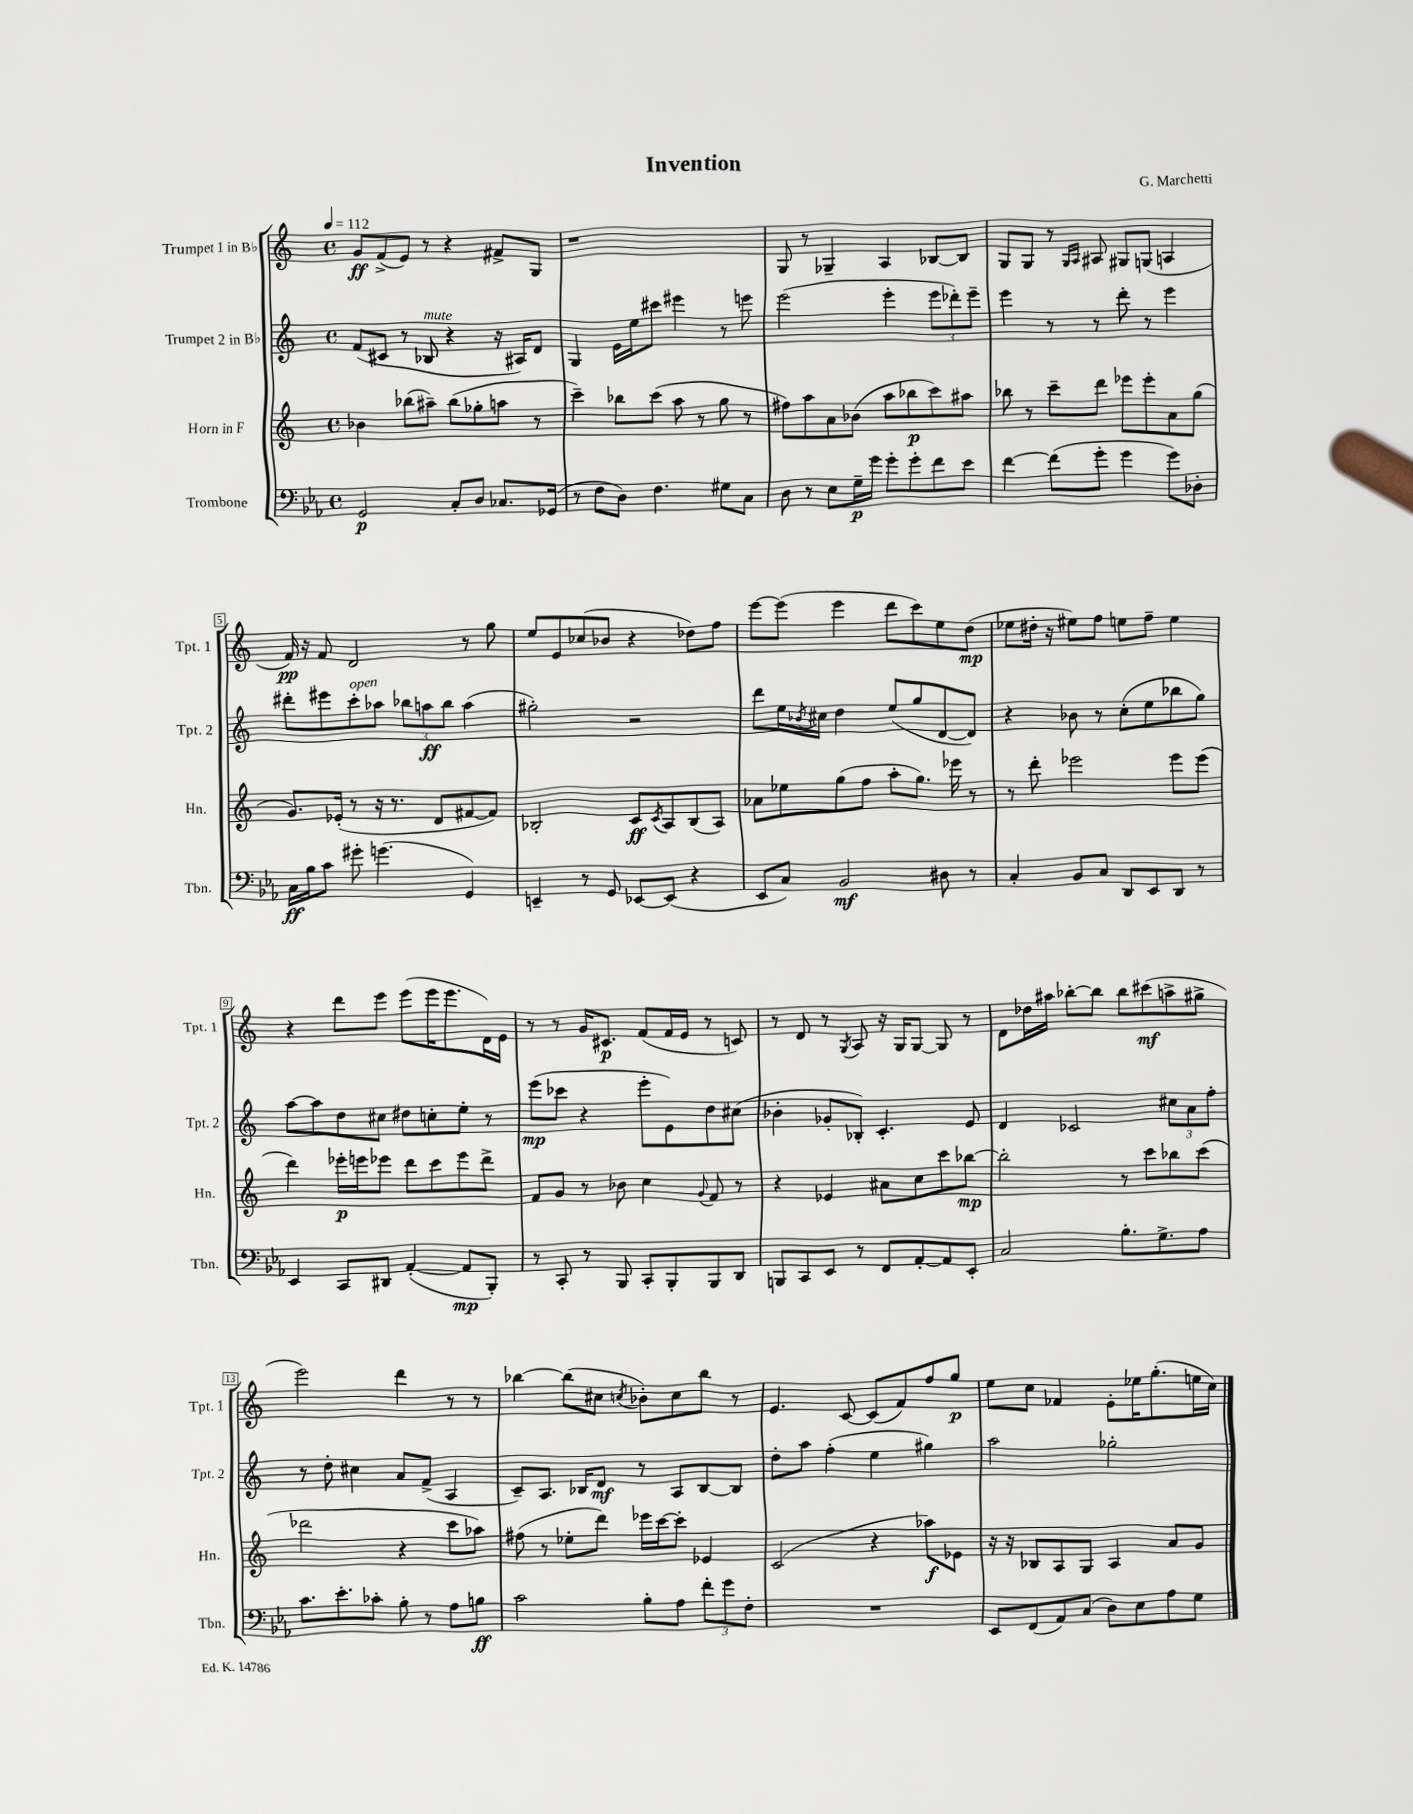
\header { title = "Invention" composer = "G. Marchetti" }
<<
\new StaffGroup <<
\new Staff = "s0" \with { instrumentName = "Trumpet 1 in Bb" shortInstrumentName = "Tpt. 1" } {
    \clef treble \key c \major \defaultTimeSignature \time 4/4 \tempo 4 = 112
    g'8\ff f'8->( e'8) r8 r4 fis'8-> g8 |
    r1 |
    g8 r8 ges4-- a4 bes8~ bes8 |
    g8 g8 r8 \grace { g16 a16 } ais8 gis8 g8( a4 |
    f'16\pp) r16 f'8 d'2 r8 g''8 |
    e''8 e'8 ces''8( bes'8 r4 des''8) f''8 |
    e'''8~ e'''8( e'''4 d'''8 c'''8) e''8 d''8\mp( |
    ees''8 dis''16-. r16 eis''8) f''8 e''8 f''8-- e''4 |
    r4 d'''8 e'''8 e'''8( e'''16 e'''8. d'16) e'16 |
    r8 r8 g'16 cis'8.\p f'8( f'16 e'16 r8 c'8) |
    r8 d'8 r8 \acciaccatura { g8 } a8 r16 g16 g8~ g8 r8 |
    d'8 des''16 ais''16 bes''8~-. bes''8 bes''8 cis'''8\mf( a''8-> gis''8-> |
    e'''2) d'''4 r8 r8 |
    bes''4~ bes''8( cis''8 \acciaccatura { c''8 } bes'8-.) c''8 bes''8 r8 |
    e'4. c'8~ c'8( f'8) f''8 g''8\p |
    e''8 c''8 fes'4 e'8-. ees''16 g''8.-.( e''16 c''16) \bar "|." |
}
\new Staff = "s1" \with { instrumentName = "Trumpet 2 in Bb" shortInstrumentName = "Tpt. 2" } {
    \clef treble \key c \major \defaultTimeSignature \time 4/4
    f'8( cis'8 r8 bes8^\markup { \italic "mute" } r4 r16 ais16) d'8 |
    g4 e'16 e''16 cis'''8 eis'''4 r8 e'''8 |
    e'''2( e'''4-. \tuplet 3/2 { e'''8 des'''8-.) e'''8-- } |
    e'''4 r8 r8 d'''8-. r8 e'''4 |
    dis'''8-. eis'''8 c'''8-.^\markup { \italic "open" } aes''8 \tuplet 3/2 { bes''8 a''8\ff bes''8 } a''4( |
    gis''2-.) r2 |
    d'''8 e''16 \acciaccatura { bes'8 } cis''16 d''4 e''8( g''8 d'8~ d'8) |
    r4 bes'8 r8 c''8-.( e''8 bes''8 g''8) |
    a''8~ a''8 d''8 cis''8 dis''8 c''8-. e''8-. r8 |
    e'''8\mp( ces'''8 r4 e'''8-. e'8) d''8 cis''8( |
    bes'4-. ges'8-. bes8-.) c'4.-. e'8 |
    d'4 ces'2 \tuplet 3/2 { cis''8 a'8 f''8-. } |
    r8 d''8-. cis''4 a'8 f'8->( a4 |
    c'8--) a8. bes16 d'8\mf r8 a8 bes8~ bes8 |
    d''8-. a''8 f''4-.( e''4 gis''4) |
    a''2 ges''2-. \bar "|." |
}
\new Staff = "s2" \with { instrumentName = "Horn in F" shortInstrumentName = "Hn." } {
    \clef treble \key c \major \defaultTimeSignature \time 4/4
    bes'4 bes''8( ais''8--) bes''8( ges''8-. a''8 r8 |
    c'''4--) bes''8 c'''8( a''8 r8 g''8 r8 |
    fis''8) a''8 a'8 bes'8( a''8 bes''8\p c'''8) ais''8 |
    bes''8 r8 c'''8-- d'''8 ees'''8 ees'''8-. a'8 g''8( |
    g'8.) ees'16-.( r8 r16 r8. d'8 fis'8~ fis'8) |
    bes2-. c'8\ff \acciaccatura { c'8 } a8 bes8( a8) |
    aes'8 ees''8 g''8( f''8 a''8-. g''8.) ees'''16 r8 |
    r8 d'''8-. ees'''2 ees'''8 ees'''8( |
    d'''4) ees'''16-.\p e'''16 ees'''8 d'''8 c'''8 ees'''8 d'''8-> |
    f'8 g'8 r8 bes'8 c''4 \appoggiatura { g'8 } f'8 r8 |
    r4 ees'4 ais'8 c''8 c'''8 bes''8~\mp |
    bes''2-. r8 c'''8 bes''8 c'''8( |
    des'''2 r4 c'''8 aes''8) |
    fis''8( r8 ees''8-. d'''8) ees'''16 c'''16~ c'''8-. ees'4 |
    c'2( r4 aes''8\f) ees'8 |
    r16 r16 bes8 a8 g8 a4 a'8 g'8 \bar "|." |
}
\new Staff = "s3" \with { instrumentName = "Trombone" shortInstrumentName = "Tbn." } {
    \clef bass \key ees \major \defaultTimeSignature \time 4/4
    g,2\p c8-. d8 ces8. ges,16( |
    r8 f8 d8) f4. gis8 c8 |
    d8 r8 ees8 g16--\p g'16 g'8-. g'8-. f'8 ees'8 |
    f'4~ f'8( g'8-. g'4 g'8) des8-. |
    c16\ff bes16 c'8 gis'8-. g'4.( g,4) |
    e,4-- r8 g,8 ees,8~ ees,8( r4 |
    ees,8 c8) bes,2\mf dis8 r8 |
    c4-. bes,8 c8 d,8 ees,8 d,8 r8 |
    ees,4 c,8 dis,8 aes,4~-.( aes,8\mp bes,,8-.) |
    r8 c,8-. r8 bes,,8 c,8-. bes,,8-. bes,,8 d,8 |
    b,,8 c,8 ees,8 r8 f,8 aes,8~-. aes,8 ees,8-. |
    c2 bes8.-. g8.-> aes8 |
    c'8. ees'8.-. ces'8-. bes8-. r8 aes8 b8\ff |
    c'2 bes8-. aes8 \tuplet 3/2 { f'8-. g'8 f8-. } |
    R1 |
    ees,8 f,8( aes,8) c8( d8) ees8 aes8 g8 \bar "|." |
}
>>
>>
\layout { \context { \Score \override BarNumber.stencil = #(make-stencil-boxer 0.1 0.3 ly:text-interface::print) } }
